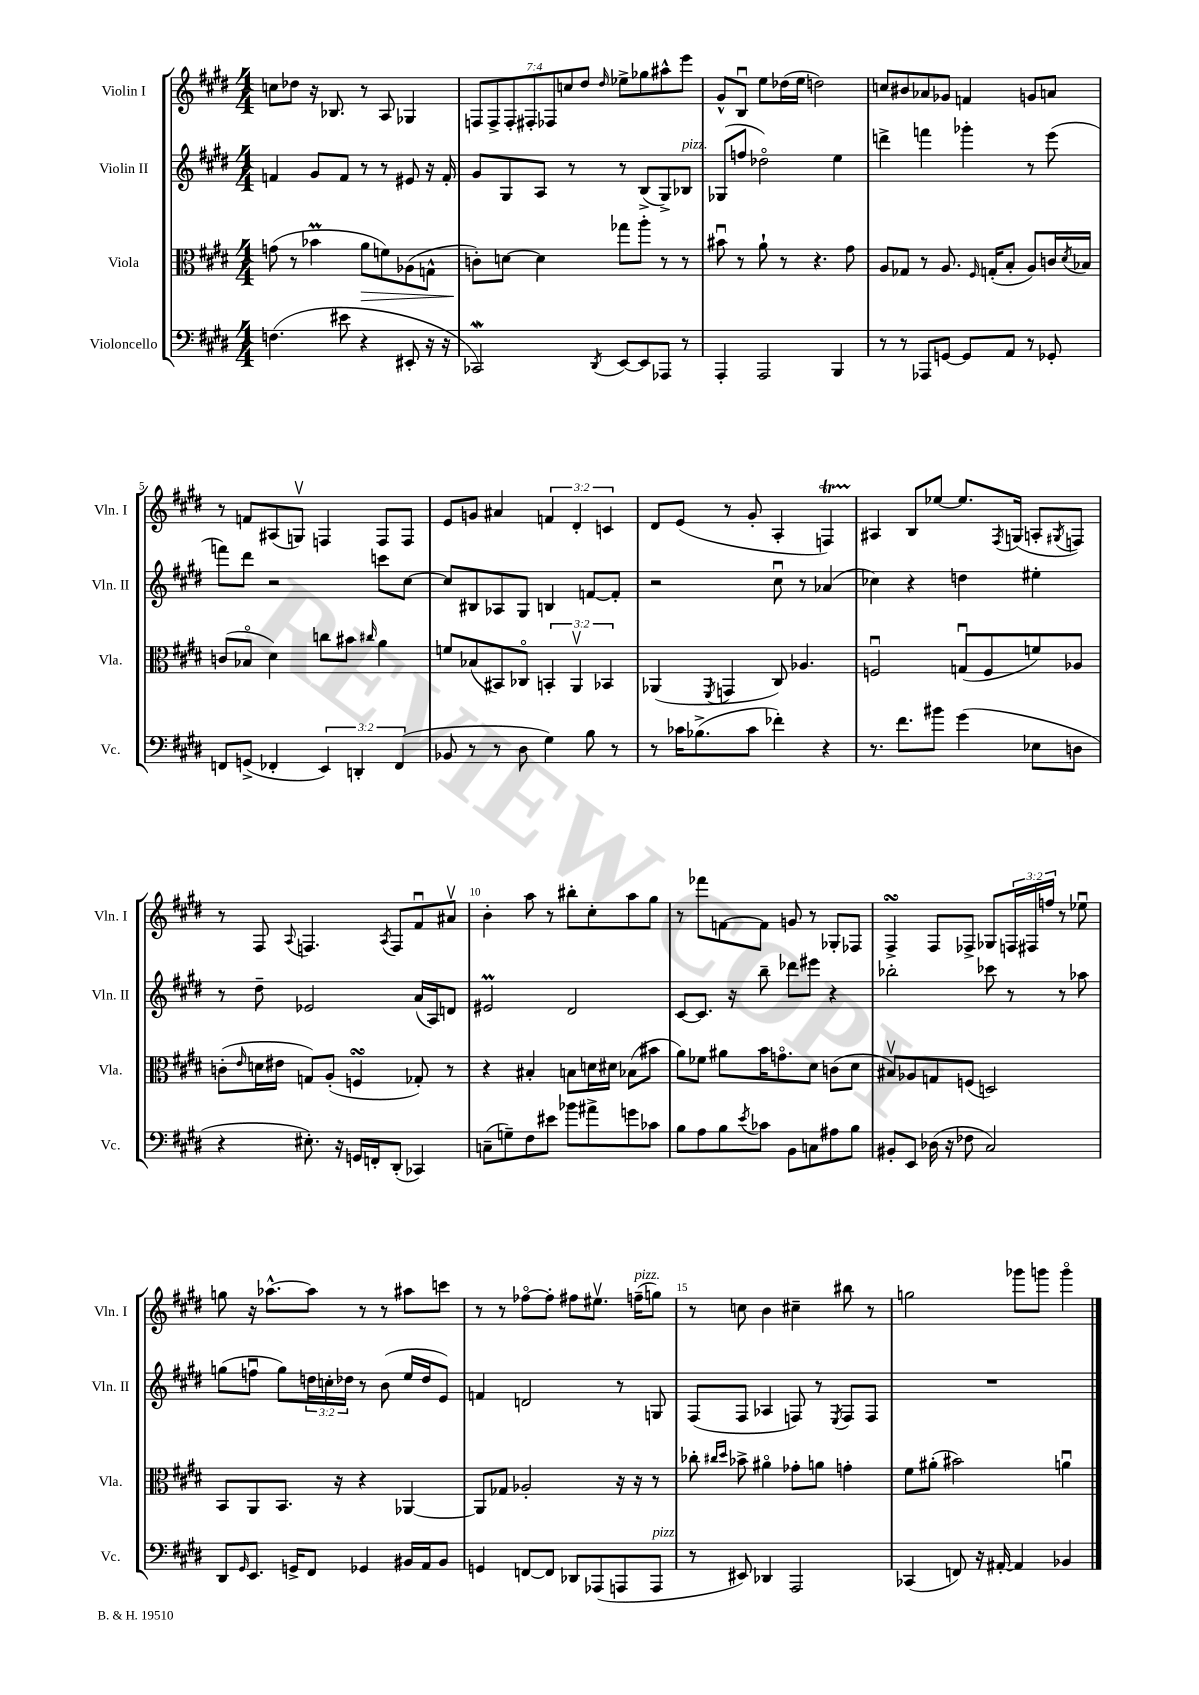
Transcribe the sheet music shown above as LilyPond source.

<<
\new StaffGroup <<
\new Staff = "s0" \with { instrumentName = "Violin I" shortInstrumentName = "Vln. I" } {
    \clef treble \key e \major \numericTimeSignature \time 4/4 \override Staff.TupletNumber.text = #tuplet-number::calc-fraction-text
    c''8 des''8 r16 bes8. r8 a8 ges4 |
    \tuplet 7/4 { f8 f8-> f8-. fis8-. fes8 c''8 dis''8 } \grace { dis''16 } ees''8-> ges''8 ais''8-^ e'''8 |
    gis'8-^ b8\downbow e''8 des''16( e''16 d''2) |
    c''8 bis'8 aes'8 ges'8 f'4 g'8 a'8 |
    r8 f'8 ais8( g8\upbow) f4 f8 f8 |
    e'8 g'8 ais'4 \tuplet 3/2 { f'4 dis'4-. c'4 } |
    dis'8 e'8( r8 gis'8-. a4-. f4\startTrillSpan) |
    ais4\stopTrillSpan b8 ees''8~ ees''8. \acciaccatura { fis8 } g16( a8-. \acciaccatura { gis8 } f8) |
    r8 fis8 \appoggiatura { a8 } f4. \acciaccatura { a8 } f8 fis'8\downbow ais'8\upbow |
    b'4-. a''8 r8 bis''8-. cis''8-. a''8 gis''8 |
    r8 fes'''8 f'8~ f'8 g'8 r8 ges8-. fes8 |
    fis4->\turn fis8 fes8-> ges8 \tuplet 3/2 { f16 fis16 f''16 } r8 ees''8\downbow |
    g''8 r16 aes''8.~-^ aes''8 r8 r8 ais''8 c'''8 |
    r8 r8 fes''8~\flageolet fes''8-. fis''8 eis''8.\upbow f''16--^\markup { \italic "pizz." }( g''8) |
    r8 c''8 b'4 cis''4-- bis''8 r8 |
    g''2 ges'''8 g'''8 g'''4\flageolet \bar "|." |
}
\new Staff = "s1" \with { instrumentName = "Violin II" shortInstrumentName = "Vln. II" } {
    \clef treble \key e \major \numericTimeSignature \time 4/4 \override Staff.TupletNumber.text = #tuplet-number::calc-fraction-text
    f'4 gis'8 f'8 r8 r8 eis'8 r16 f'16-. |
    gis'8 gis8 a8 r8 r8 b8->( gis8->) bes8^\markup { \italic "pizz." } |
    ges8( f''8 des''2\flageolet) e''4 |
    d'''4-> f'''4 ges'''4-. r8 e'''8( |
    f'''8) dis'''8 r2 c'''8 cis''8~ |
    cis''8 bis8 aes8 gis8 b4 f'8~ f'8-. |
    r2 cis''8\downbow r8 aes'4( |
    ces''4) r4 d''4 eis''4-. |
    r8 dis''8-- ees'2 a'16( a16) d'8 |
    eis'2\prall dis'2 |
    cis'8~ cis'8. r16 b''8-- des'''8 eis'''8 r4 |
    bes''2-. ces'''8 r8 r8 aes''8 |
    g''8( f''8\downbow g''8) \tuplet 3/2 { d''16 c''16-. des''16 } r8 b'8( e''16 des''16 e'8) |
    f'4 d'2 r8 g8 |
    fis8( fis8 aes4 f8) r8 \acciaccatura { e8 } f8 f8 |
    R1 \bar "|." |
}
\new Staff = "s2" \with { instrumentName = "Viola" shortInstrumentName = "Vla." } {
    \clef alto \key e \major \numericTimeSignature \time 4/4 \override Staff.TupletNumber.text = #tuplet-number::calc-fraction-text
    g'8( r8 bes'4\prall a'8\> f'8) aes8( g8-^ |
    c'8-.\!) d'8~ d'4 ges''8 a''8-. r8 r8 |
    bis'8\downbow r8 a'8-! r8 r4. gis'8 |
    a8 ges8 r8 a8. \grace { fis16 } g16-.( b8-. a8) c'16 \acciaccatura { dis'8 } bes16 |
    c'8( bes8\flageolet dis'4) c''8 bis'8 \grace { cis''16 } a'4 |
    f'8 bes8( bis,8) ces8\flageolet \tuplet 3/2 { b,4-. a,4\upbow bes,4 } |
    aes,4( \acciaccatura { fis,8 } g,4 cis8) aes4. |
    f2\downbow g8\downbow( f8 f'8) aes8 |
    c'8-.( \grace { e'16 } d'16 eis'16 g8) a8-.( f4\turn ges8-.) r8 |
    r4 bis4-. b8 d'16 dis'16 bes8( bis'8 |
    a'8) fes'8 ais'8 b'16 g'8.\flageolet dis'8 c'8( dis'8 |
    bis8\upbow) aes8 g8 f8( d2) |
    b,8 a,8 b,8. r16 r4 aes,4~ |
    aes,8 ges8 aes2-. r16 r16 r8 |
    ces''8-. \grace { cis''16 dis''16 } bes'8-> ais'4\flageolet ges'8-. a'8 g'4-. |
    fis'8 ais'8-.( bis'2) a'4\downbow \bar "|." |
}
\new Staff = "s3" \with { instrumentName = "Violoncello" shortInstrumentName = "Vc." } {
    \clef bass \key e \major \numericTimeSignature \time 4/4 \override Staff.TupletNumber.text = #tuplet-number::calc-fraction-text
    f4.( eis'8 r4 eis,8-. r16 r16 |
    ces,2\mordent) \acciaccatura { dis,8 } e,8~ e,8 aes,,8 r8 |
    a,,4-. a,,2 b,,4 |
    r8 r8 aes,,8 g,8~ g,8 a,8 r8 ges,8-. |
    f,8 g,8->( fes,4-. \tuplet 3/2 { e,4) d,4-. fes,4( } |
    bes,8 r8 r8 dis8 gis4) b8 r8 |
    r8 ces'16 bes8.->( ces'8 fes'4-.) r4 |
    r8. fis'8. bis'8 gis'4( ees8 d8 |
    r4 eis8.-.) r16 g,16 f,16-. dis,8-.( ces,4) |
    c8--( g8--) fis8 eis'8 bes'8 ais'8-> g'8 ces'8 |
    b8 a8 b8 \acciaccatura { e'8 } ces'8 b,8 c8 ais8 b8 |
    bis,8-. e,8 des16( r16 fes8 cis2) |
    dis,8 \grace { gis,16 } e,8. g,16-> fis,8 ges,4 bis,16 a,16 bis,8 |
    g,4 f,8~ f,8 des,8 aes,,8( a,,8 a,,8^\markup { \italic "pizz." } |
    r8 eis,8) des,4 a,,2 |
    ces,4( f,8) r16 ais,16~-. ais,4 bes,4 \bar "|." |
}
>>
>>
\layout { \context { \Score \override BarNumber.break-visibility = ##(#f #t #t) barNumberVisibility = #(every-nth-bar-number-visible 5) } }
